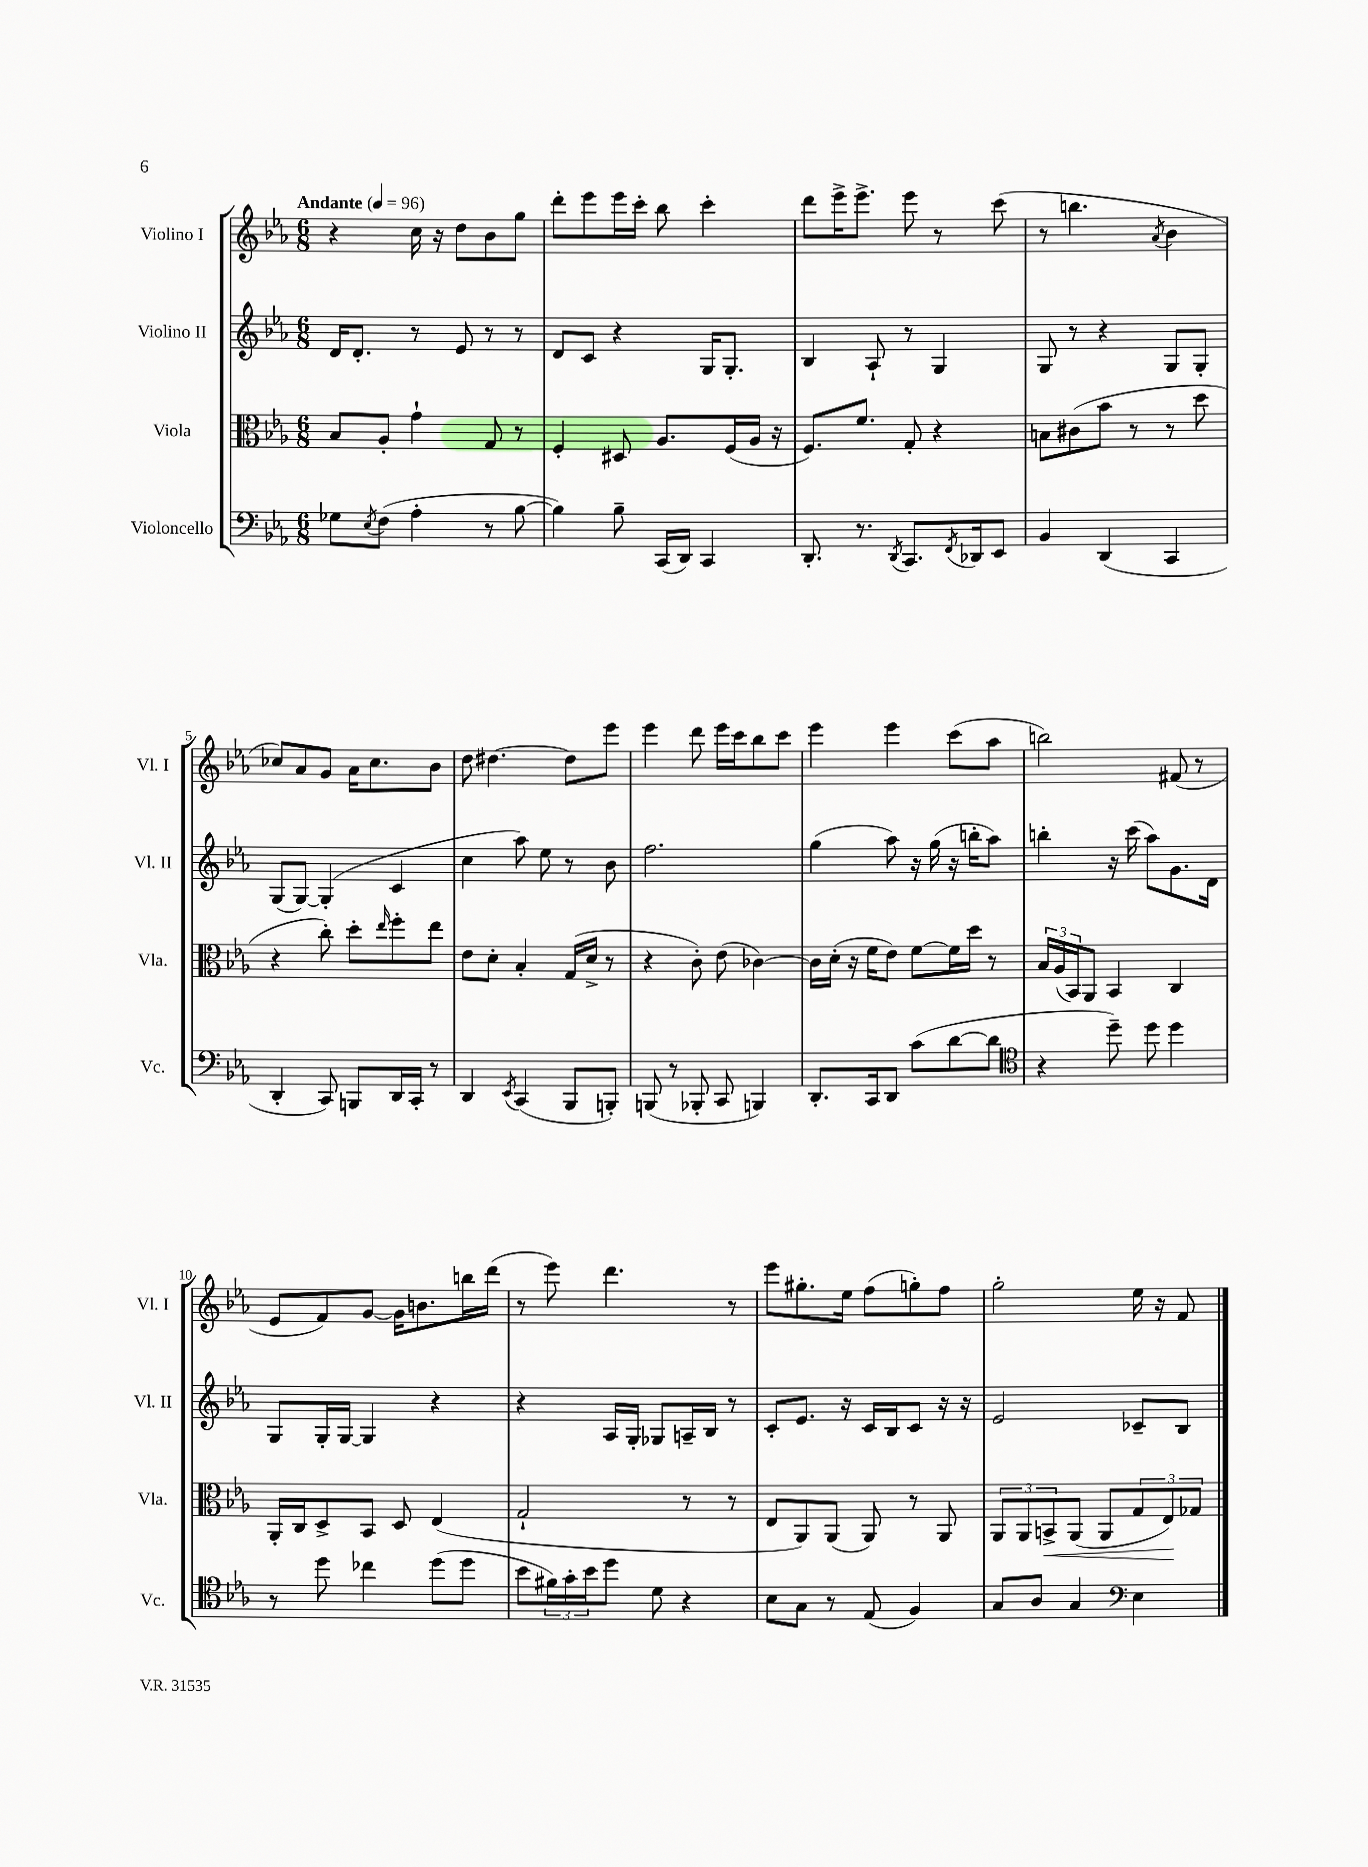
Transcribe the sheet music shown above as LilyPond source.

<<
\new StaffGroup <<
\new Staff = "s0" \with { instrumentName = "Violino I" shortInstrumentName = "Vl. I" } {
    \clef treble \key ees \major \numericTimeSignature \time 6/8 \tempo "Andante" 4 = 96
    r4 c''16 r16 d''8 bes'8 g''8 |
    d'''8-. ees'''8 ees'''16 c'''16-. bes''8 c'''4-. |
    d'''8 ees'''16-> ees'''8.-> ees'''8 r8 c'''8( |
    r8 b''4. \acciaccatura { aes'8 } bes'4 |
    ces''8) aes'8 g'8 aes'16 ces''8. bes'8 |
    d''8 dis''4.~ dis''8 ees'''8 |
    ees'''4 d'''8 ees'''16 c'''16 bes''8 c'''8 |
    ees'''4 ees'''4 c'''8( aes''8 |
    b''2) fis'8( r8 |
    ees'8 f'8) g'8~ g'16 b'8. b''16 d'''16( |
    r8 ees'''8) d'''4. r8 |
    ees'''8 gis''8.-. ees''16 f''8( g''8-.) f''8 |
    g''2-. ees''16 r16 f'8 \bar "|." |
}
\new Staff = "s1" \with { instrumentName = "Violino II" shortInstrumentName = "Vl. II" } {
    \clef treble \key ees \major \numericTimeSignature \time 6/8
    d'16 d'8.-. r8 ees'8 r8 r8 |
    d'8 c'8 r4 g16 g8.-. |
    bes4 aes8-! r8 g4 |
    g8 r8 r4 g8 g8-. |
    g8( g8~) g4-.( c'4 |
    c''4 aes''8) ees''8 r8 bes'8 |
    f''2. |
    g''4( aes''8) r16 g''16( r16 b''16-. aes''8) |
    b''4-. r16 c'''16( aes''8) g'8. d'16 |
    g8 g16-. g16~ g4 r4 |
    r4 aes16 g16-. ges8 a16-- bes16 r8 |
    c'8-. ees'8. r16 c'16 bes16 c'8 r16 r16 |
    ees'2 ces'8-- bes8 \bar "|." |
}
\new Staff = "s2" \with { instrumentName = "Viola" shortInstrumentName = "Vla." } {
    \clef alto \key ees \major \numericTimeSignature \time 6/8
    bes8 aes8-. g'4-! g8 r8 |
    f4-. dis8 aes8. f16( aes16 r16 |
    f8.) f'8. g8-. r4 |
    b8 cis'8( bes'8 r8 r8 d''8 |
    r4 c''8-.) d''8-. \grace { ees''16 } f''8-. ees''8 |
    ees'8 d'8-. bes4-. g16( d'16-> r8 |
    r4 c'8-.) ees'8( ces'4~) |
    ces'16 d'16-.( r16 f'16 ees'8) f'8~ f'16 d''16 r8 |
    \tuplet 3/2 { bes16 aes16( bes,16) } aes,8 bes,4 c4 |
    aes,16-. c16 d8-> bes,8 d8 ees4( |
    g2-! r8 r8 |
    ees8 aes,8) aes,8( aes,8) r8 aes,8 |
    \tuplet 3/2 { aes,8 aes,8 b,8->\< } aes,8( aes,8 \tuplet 3/2 { g8 ees8\!) ges8 } \bar "|." |
}
\new Staff = "s3" \with { instrumentName = "Violoncello" shortInstrumentName = "Vc." } {
    \clef bass \key ees \major \numericTimeSignature \time 6/8
    ges8 \acciaccatura { ees8 } f8( aes4-. r8 bes8~ |
    bes4) bes8-- c,16( d,16) c,4 |
    d,8.-. r8. \acciaccatura { d,8 } c,8. \acciaccatura { f,8 } des,16 ees,8 |
    bes,4 d,4( c,4 |
    d,4-. c,8) b,,8 d,16 c,16-. r8 |
    d,4 \acciaccatura { ees,8 } c,4( bes,,8 b,,8-.) |
    b,,8( r8 bes,,8-. c,8 b,,4) |
    d,8.-. c,16 d,8 c'8( d'8~ d'8 |
    \clef tenor r4 d''8--) d''8 d''4 |
    r8 d''8 ces''4 d''8( d''8 |
    bes'8 \tuplet 3/2 { fis'16) g'16-. bes'16 } d''8 d'8 r4 |
    bes8 g8 r8 ees8( f4) |
    g8 aes8 g4 \clef bass ees4 \bar "|." |
}
>>
>>
